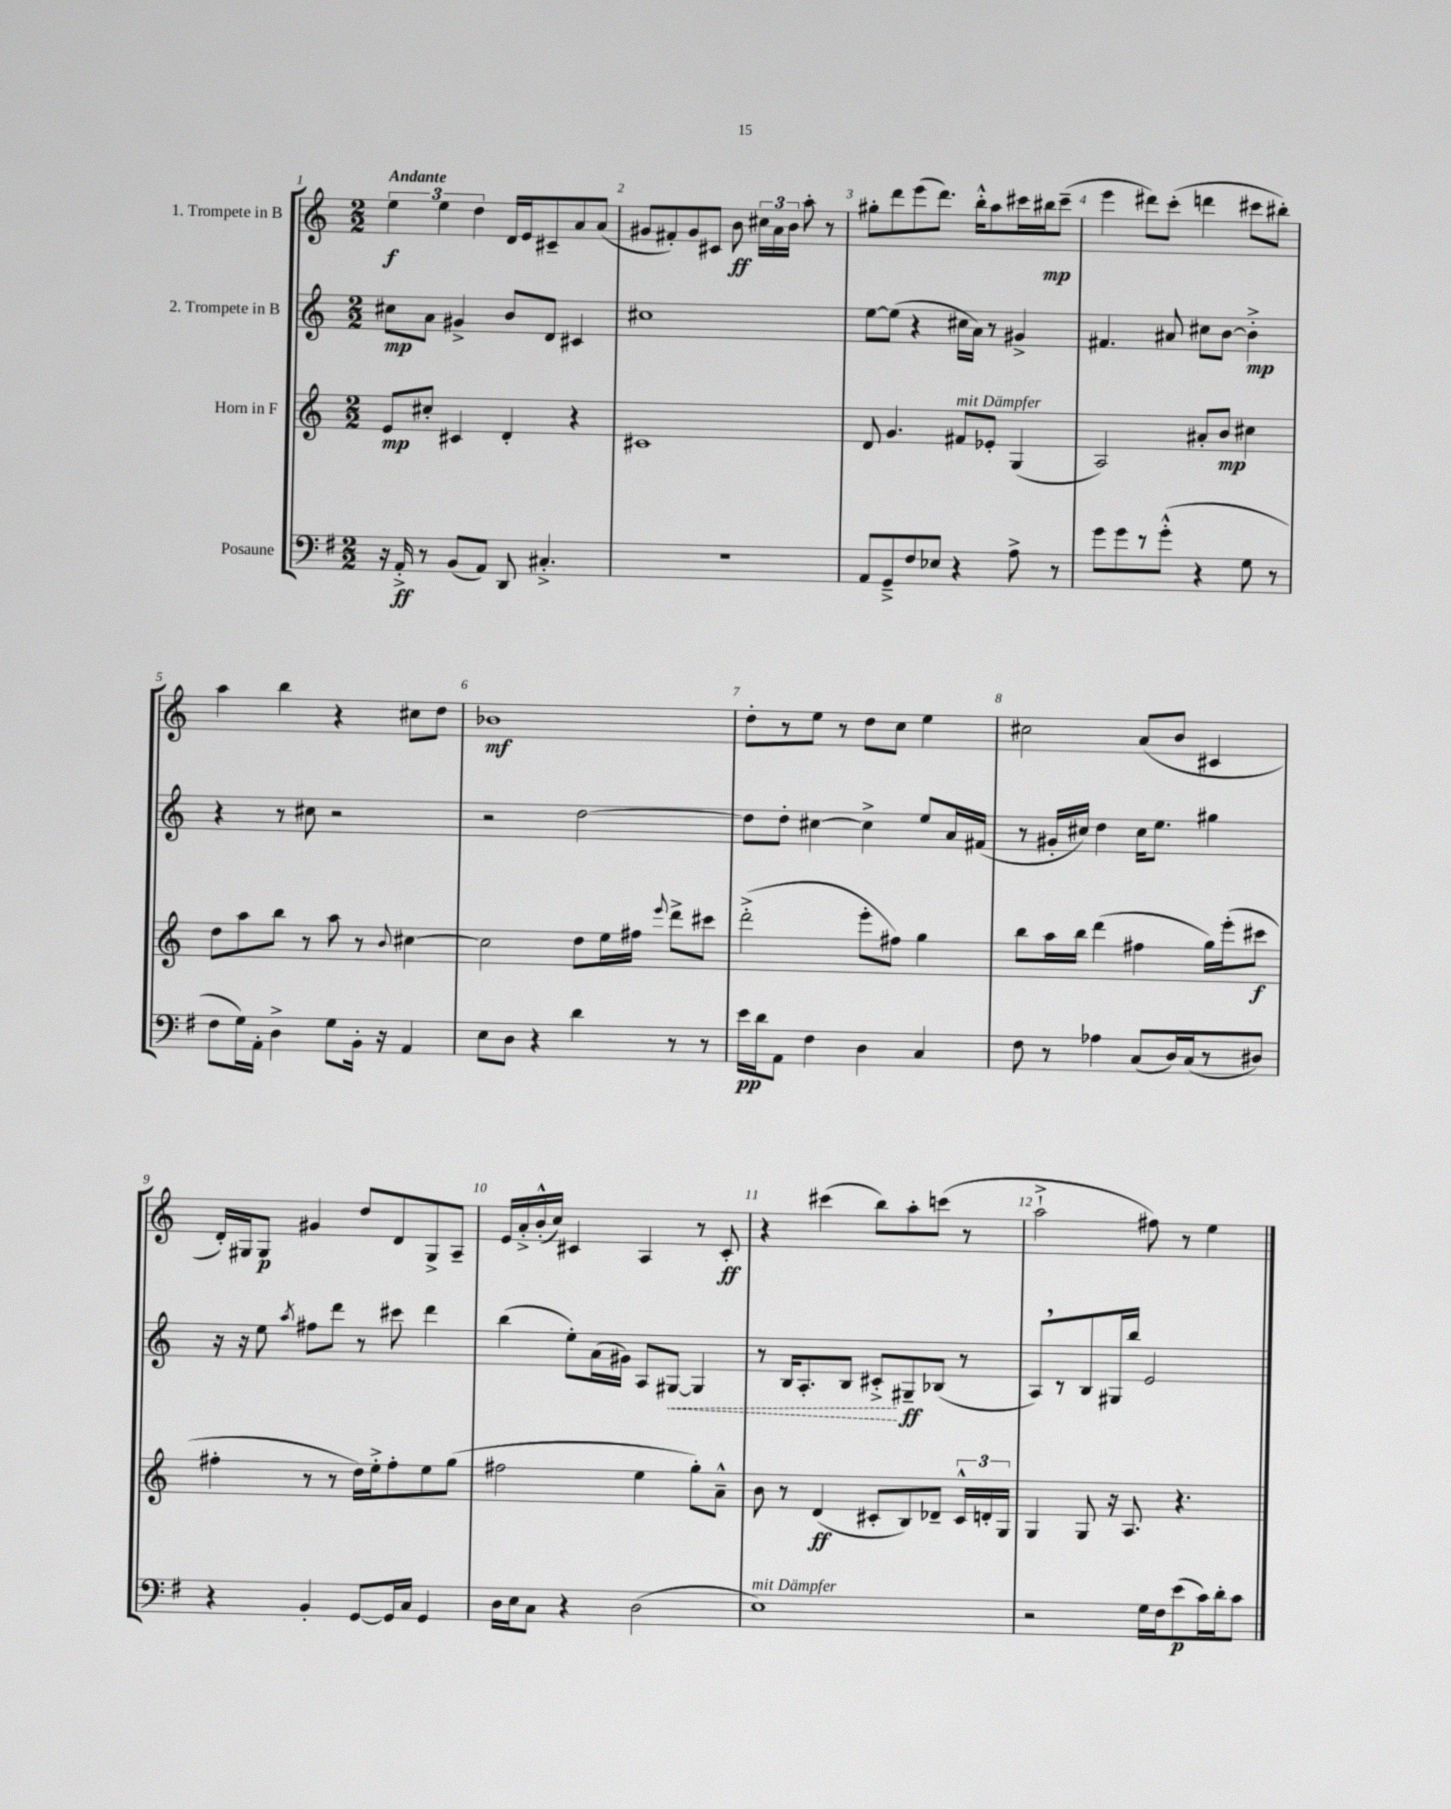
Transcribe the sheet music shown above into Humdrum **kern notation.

**kern	**kern	**kern	**kern
*staff4	*staff3	*staff2	*staff1
*clefF4	*clefG2	*clefG2	*clefG2
*k[f#]	*k[]	*k[]	*k[]
*M2/2	*M2/2	*M2/2	*M2/2
16r	8e	8cc#	6ee
16AA'^	.	.	.
8r	8cc#'	8a	.
.	.	.	6ee
(8BB	4c#	4g#^	.
.	.	.	6dd
8AA)	.	.	.
8DD	4d'	8b	16d
.	.	.	16e
4.C#'^	.	8d	8c#~
.	4r	4c#	8a
.	.	.	(8a
=	=	=	=
1r	1c#	1cc#	8g#
.	.	.	8f#')
.	.	.	8g#
.	.	.	8c#
.	.	.	8b
.	.	.	24cc#
.	.	.	24a
.	.	.	24b
.	.	.	8aa'
.	.	.	8r
=	=	=	=
8AA	8d	[8ee	8gg#'
8GG~^	4.g	(8ee]	8ddd
8F#	.	4r	(8eee
8E-	.	.	8.ddd)
4r	8f#	16cc#	.
.	.	16a)	16bb'^^
.	8e-'	8r	8aa
8A^	(4G	4g#^	16ccc#
.	.	.	16bb#
8r	.	.	(8ccc#~
=	=	=	=
8g	2A)	4.f#	4eee
8g	.	.	.
8r	.	.	8ddd#)
(8g'^^	.	8a#	(8ccc'
4r	8a#'	8cc#	4ddd
.	8b	[8b	.
8G	4cc#	4b'^]	8ccc#
8r	.	.	8bb#')
=	=	=	=
8F#	8dd	4r	4aa
16G)	8aa	.	.
16AA'	.	.	.
4D^	8bb	8r	4bb
.	8r	8cc#	.
8G	8aa	2r	4r
16BB'	8r	.	.
16r	.	.	.
.	8qqb	.	.
4AA	[4cc#	.	8cc#
.	.	.	8dd
=	=	=	=
8E	2cc#]	2r	1b-
8D	.	.	.
4r	.	.	.
4d	8dd	[2dd	.
.	16ee	.	.
.	16ff#	.	.
.	8qqeee	.	.
8r	8ddd^	.	.
8r	8ccc#	.	.
=	=	=	=
16e	(2ddd'^	8dd]	8dd'
16d	.	.	.
8AA	.	8dd'	8r
4F#	.	[4cc#	8ee
.	.	.	8r
4D	8eee'	4cc#^]	8dd
.	8ff#)	.	8cc
4C	4gg	8ee	4ee
.	.	16a	.
.	.	(16f#	.
=	=	=	=
8F#	8bb	8r	2cc#
8r	16aa	16g#'	.
.	16bb	16cc#)	.
4A-	(4ddd	4dd	.
(8C	4ff#	16cc#	(8a
.	.	8.ee	.
16D)	.	.	8b
(16C	.	.	.
8r	16gg)	4gg#	4c#
.	(16eee'	.	.
8D#)	8ccc#	.	.
=	=	=	=
4r	4ff#'	16r	16d')
.	.	16r	16G#
.	.	8ee	8G#
.	.	8qaa	.
4BB'	8r	8ff#	4g#
.	8r	8ddd	.
[8GG	16dd)	8r	8dd
.	16ee'^	.	.
16GG]	8ff#'	8ccc#	8d
16C	.	.	.
4GG	8ee	4ddd	8G#^
.	(8gg	.	8A~
=	=	=	=
16D	2ff#	(4bb	16e
16E	.	.	16a'^
8C	.	.	(16b'^^
.	.	.	16cc)
4r	.	8ee')	4c#
.	.	(16a	.
.	.	16g#)	.
(2D	4ee	8A	4A
.	.	[8G#	.
.	8gg')	4G#]	8r
.	8a~^^	.	8c#'
=	=	=	=
1E)	8b	8r	4r
.	8r	16B	.
.	.	8.A'	.
.	(4d	.	(4ccc#
.	.	8B	.
.	8c#'	8c#'^	8bb)
.	8B)	8G#~	8aa'
.	8d-~	(8B-	(8ccc
.	24c#^^	8r	8r
.	24d'	.	.
.	24G	.	.
=	=	=	=
2r	4G	8A)	2aa`^
.	.	8r	.
.	8G	8B	.
.	16r	16G#	.
.	8.A	16bb	.
16G	.	2e	8ff#)
16F#	.	.	.
(8e	4.r	.	8r
16c)	.	.	4ee
16d'	.	.	.
8c	.	.	.
==	==	==	==
*-	*-	*-	*-
